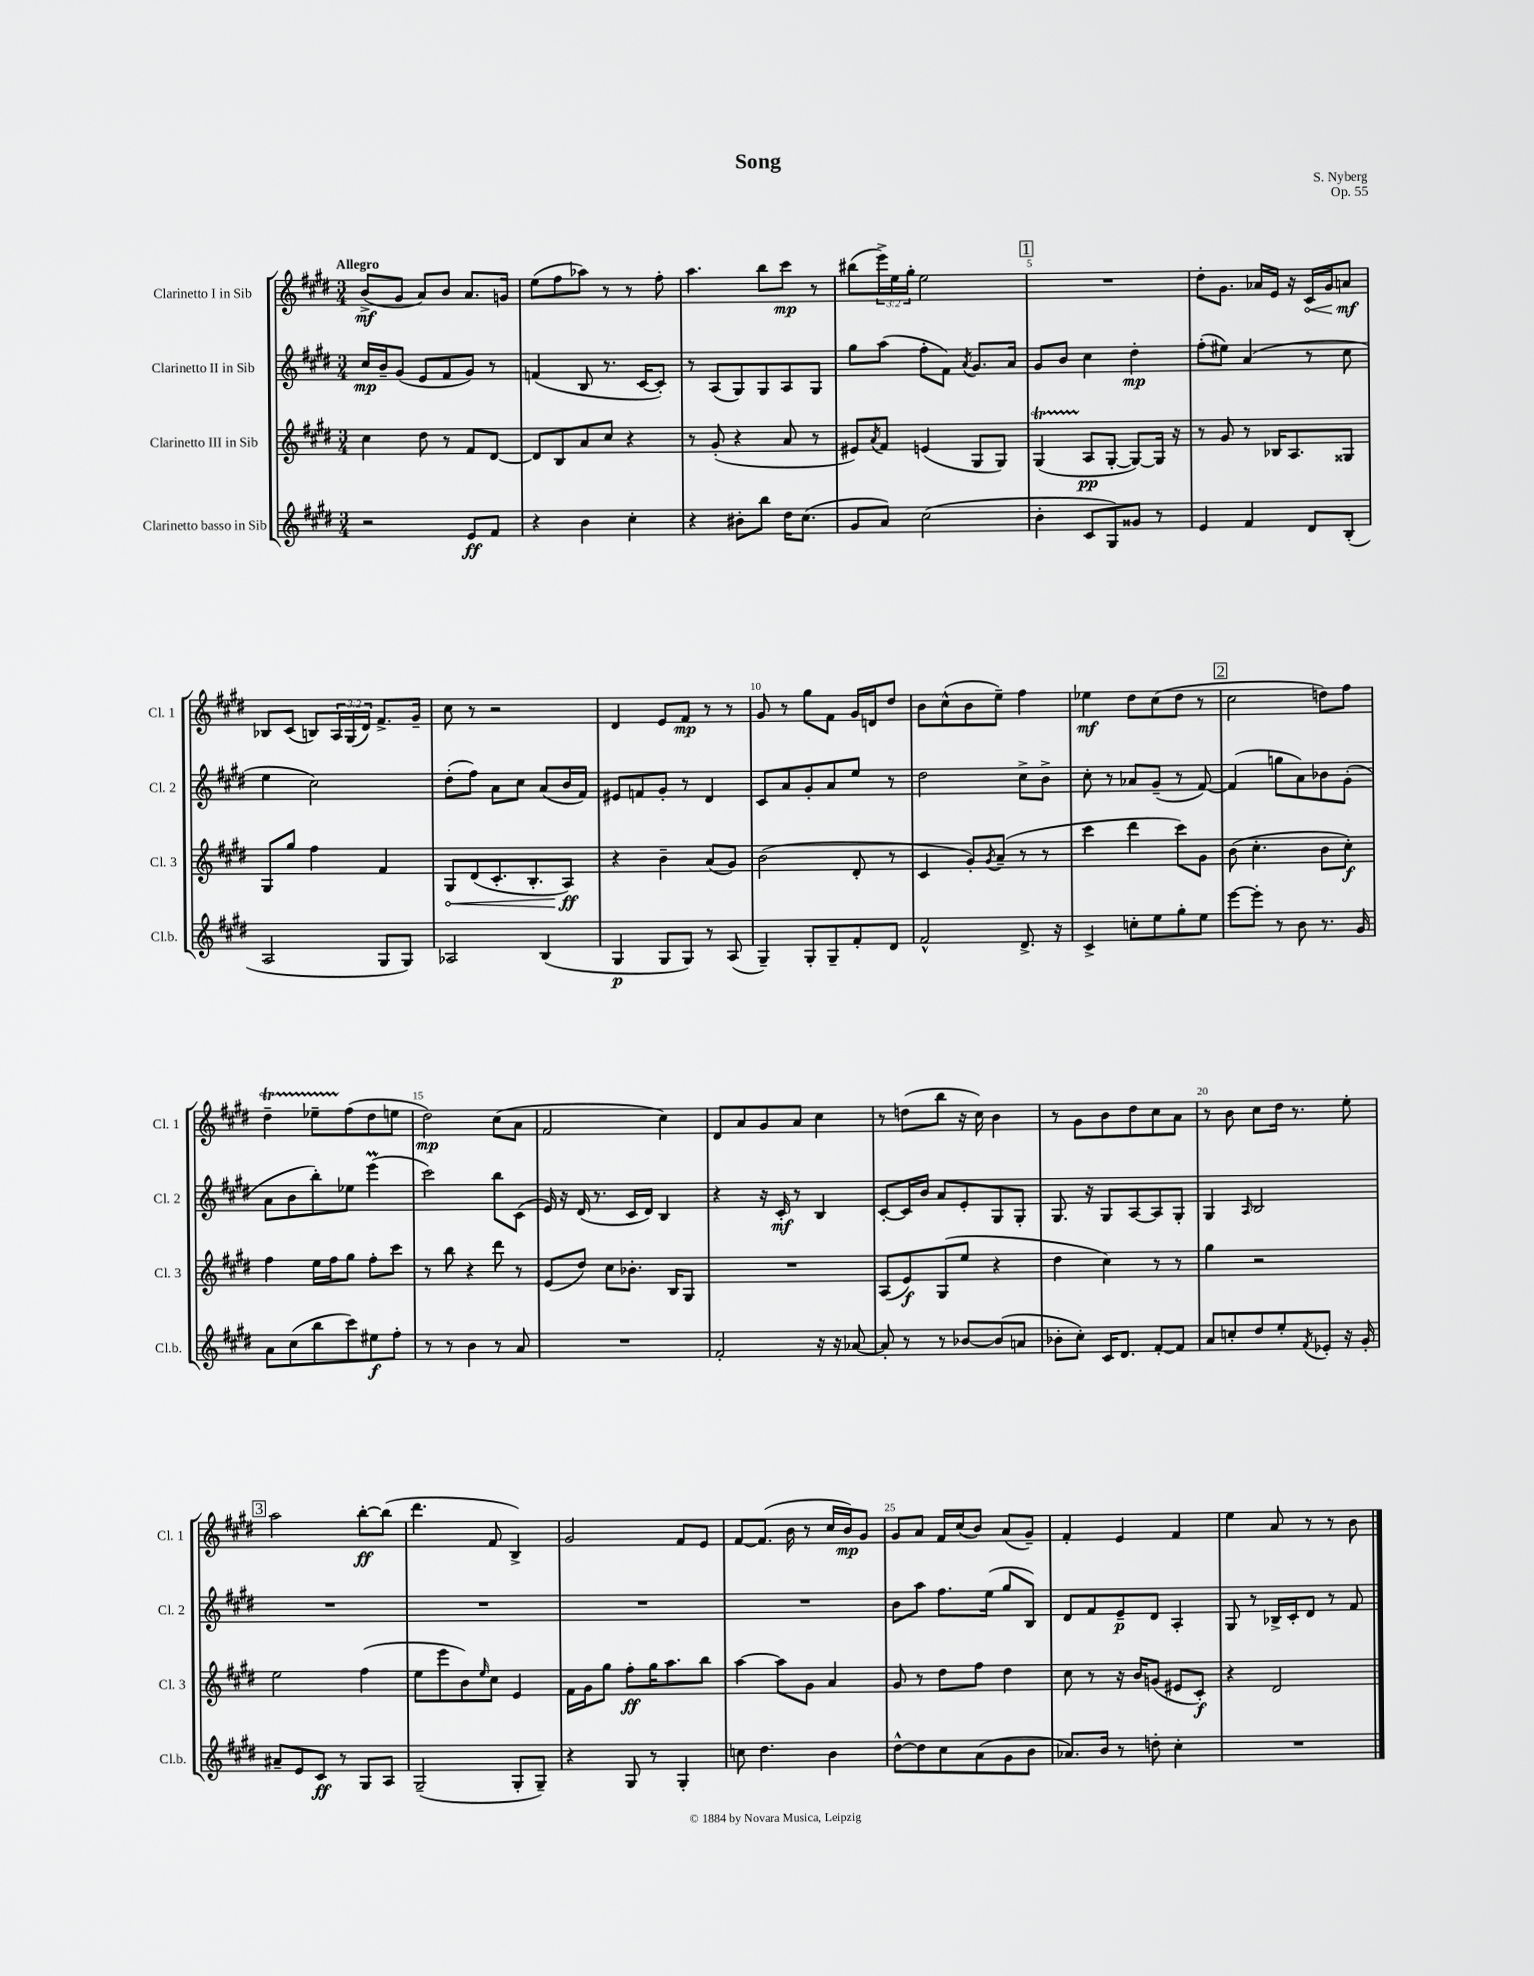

**kern	**dynam	**kern	**dynam	**kern	**dynam	**kern	**dynam
*part4	*part4	*part3	*part3	*part2	*part2	*part1	*part1
*staff4	*staff4	*staff3	*staff3	*staff2	*staff2	*staff1	*staff1
*I"Clarinetto basso in Sib	*	*I"Clarinetto III in Sib	*	*I"Clarinetto II in Sib	*	*I"Clarinetto I in Sib	*
*I'Cl.b.	*	*I'Cl. 3	*	*I'Cl. 2	*	*I'Cl. 1	*
*clefG2	*	*clefG2	*	*clefG2	*	*clefG2	*
*k[f#c#g#d#]	*	*k[f#c#g#d#]	*	*k[f#c#g#d#]	*	*k[f#c#g#d#]	*
*M3/4	*	*M3/4	*	*M3/4	*	*M3/4	*
=1	=1	=1	=1	=1	=1	=1	=1
!	!	!	!	!	!	!LO:TX:a:B:t=Allegro	!
2r	.	4cc#\	.	16cc#/LL	mp	(8b^/L	mf
.	.	.	.	16b~/J	.	.	.
.	.	.	.	(8g#/J	.	8g#/J	.
.	.	8dd#\	.	8e/L	.	8a/L)	.
.	.	8r	.	8f#/	.	8b/J	.
8e/L	ff	8f#/L	.	8g#/J)	.	8.a/L	.
8f#/J	.	[8d#/J	.	8r	.	.	.
.	.	.	.	.	.	16gn/Jk	.
=2	=2	=2	=2	=2	=2	=2	=2
4r	.	8d#/L]	.	(4fn/	.	(8ee\L	.
.	.	8B/	.	.	.	8ff#\	.
4b\	.	8a/	.	8B/	.	8aa-X\J)	.
.	.	8cc#/J	.	8.r	.	8r	.
4cc#'\	.	4r	.	.	.	8r	.
.	.	.	.	[16c#/KL	.	.	.
.	.	.	.	8c#'/J])	.	8ff#'\	.
=3	=3	=3	=3	=3	=3	=3	=3
4r	.	8r	.	8r	.	4.aa\	.
.	.	(8g#'/	.	(8A/L	.	.	.
8b#X'\L	.	4r	.	8G#/)	.	.	.
8bb\J	.	.	.	8G#/	.	8bb\L	.
16dd#\KL	.	8a/	.	8A/	.	8ccc#\J	mp
(8.cc#\J	.	.	.	.	.	.	.
.	.	8r	.	8G#/J	.	8r	.
=4	=4	=4	=4	=4	=4	=4	=4
8g#/L	.	8e#X/L)	.	8gg#\L	.	(8bb#X\L	.
.	.	8qa/	.	.	.	.	.
8a/J)	.	8f#/J	.	(8aa\J	.	24eee^\L)	.
.	.	.	.	.	.	24ee\	.
.	.	.	.	.	.	24gg#'\JJ	.
(2cc#\	.	(4en/	.	8ff#'\L	.	2ee\	.
.	.	.	.	8f#\J)	.	.	.
.	.	.	.	8qa/	.	.	.
.	.	8G#/L	.	8.g#/L	.	.	.
.	.	8G#/J)	.	.	.	.	.
.	.	.	.	16a/Jk	.	.	.
!!LO:REH:place=s1:t=1
=5	=5	=5	=5	=5	=5	=5	=5
4b'\	.	(4G#t/	.	8g#/L	.	2.r	.
.	.	.	.	8b/J	.	.	.
8c#/L	.	8A/L	pp	4cc#\	.	.	.
8G#/)	.	[8G#'/J	.	.	.	.	.
8g##X/J	.	8G#/L_)	.	4dd#'\	mp	.	.
8r	.	16G#/Jk]	.	.	.	.	.
.	.	16r	.	.	.	.	.
=6	=6	=6	=6	=6	=6	=6	=6
4e/	.	8r	.	(8ff#'\L	.	8dd#'\L	.
.	.	8g#/	.	8ee#X\J)	.	8.g#\J	.
4f#/	.	8r	.	(4a/	.	.	.
.	.	.	.	.	.	16a-X/LL	.
.	.	16B-X/KL	.	.	.	16e/JJ	.
.	.	8.A/	.	.	.	16r	.
!	!	!	!	!	!	!	!LO:HP:b
8d#/L	.	.	.	8r	.	16c#/LL	<
.	.	.	.	.	.	16g#/J	.
(8B'/J	.	8G##X/J	.	8cc#\	.	8an/J	mf
.	.	.	.	.	.	.	[
!!LO:LB:g=z
=7	=7	=7	=7	=7	=7	=7	=7
2A/	.	8G#/L	.	4ee\	.	8B-X/L	.
.	.	8gg#/J	.	.	.	(8c#/J	.
.	.	4ff#\	.	2cc#\)	.	8Bn/L)	.
.	.	.	.	.	.	24A/L	.
.	.	.	.	.	.	(24G#/	.
.	.	.	.	.	.	24d#/JJ)	.
8G#/L	.	4f#/	.	.	.	8.f#^/L	.
8G#/J)	.	.	.	.	.	.	.
.	.	.	.	.	.	16g#~/Jk	.
=8	=8	=8	=8	=8	=8	=8	=8
!	!	!	!LO:HP:b	!	!	!	!
2A-X/	.	8G#/L	<	(8dd#'\L	.	8cc#\	.
.	.	(8d#/	.	8ff#\J)	.	8r	.
.	.	8.c#'/	.	8a\L	.	2r	.
.	.	.	.	8cc#\J	.	.	.
.	.	8.B'/	.	.	.	.	.
(4B/	.	.	.	(8a/L	.	.	.
.	.	8A/J)	ff	16b/L	.	.	.
.	.	.	.	16f#/JJ)	.	.	.
.	.	.	[	.	.	.	.
=9	=9	=9	=9	=9	=9	=9	=9
4G#/	p	4r	.	8e#X/L	.	4d#/	.
.	.	.	.	8fn/	.	.	.
8G#/L	.	4b~\	.	8g#'/J	.	8e/L	.
8G#/J)	.	.	.	8r	.	8f#/J	mp
8r	.	(8a/L	.	4d#/	.	8r	.
(8A/	.	8g#/J)	.	.	.	8r	.
=10	=10	=10	=10	=10	=10	=10	=10
4G#~/)	.	(2b\	.	8c#/L	.	8g#/	.
.	.	.	.	8a/	.	8r	.
8G#'/L	.	.	.	8g#'/	.	8gg#\L	.
8G#~/	.	.	.	8a/	.	8f#\J	.
8f#'/	.	8d#'/	.	8ee/J	.	16g#/LL	.
.	.	.	.	.	.	16dn/J	.
8d#/J	.	8r	.	8r	.	8dd#/J	.
=11	=11	=11	=11	=11	=11	=11	=11
2f#^^/	.	4c#/	.	2dd#\	.	8b\L	.
.	.	.	.	.	.	(8cc#^^\	.
.	.	8g#'/L)	.	.	.	8b\	.
.	.	8qg#/	.	.	.	.	.
.	.	(8a~/J	.	.	.	8ee~\J)	.
8.d#^/	.	8r	.	8cc#^\L	.	4ff#\	.
.	.	8r	.	8b^\J	.	.	.
16r	.	.	.	.	.	.	.
=12	=12	=12	=12	=12	=12	=12	=12
4c#^/	.	4ccc#\	.	8cc#'\	.	4ee-X\	mf
.	.	.	.	8r	.	.	.
8ccn'\L	.	4ddd#\	.	8a-X/L	.	8dd#\L	.
8ee\	.	.	.	(8g#~/J	.	(8cc#\	.
8gg#'\	.	8ccc#\L)	.	8r	.	8dd#\J	.
8ee\J	.	8g#\J	.	[8f#/)	.	8r	.
!!LO:REH:place=s1:t=2
=13	=13	=13	=13	=13	=13	=13	=13
[8eee\L	.	(8b\	.	(4f#/]	.	2cc#\	.
8eee'\J]	.	4.cc#'\	.	.	.	.	.
8r	.	.	.	8ggn\L	.	.	.
8b\	.	.	.	8a\)	.	.	.
8.r	.	8b\L	.	8b-X\	.	8ddn\L)	.
.	.	8cc#'\J)	f	(8g#'\J	.	8ff#\J	.
16g#/	.	.	.	.	.	.	.
!!LO:LB:g=z
=14	=14	=14	=14	=14	=14	=14	=14
8a\L	.	4ff#\	.	8a\L	.	4dd#t~\	.
(8cc#\	.	.	.	8b\	.	.	.
8bb\	.	16ee\LL	.	8bb'\)	.	8ee-XTTT~\L	.
.	.	16ff#\J	.	.	.	.	.
8ccc#\)	.	8gg#\J	.	8ee-X\J	.	(8ff#\	.
8ee#X\	f	8ff#'\L	.	(4eeeM\	.	8dd#\	.
8ff#'\J	.	8ccc#\J	.	.	.	8een\J	.
=15	=15	=15	=15	=15	=15	=15	=15
8r	.	8r	.	2ccc#\)	.	2dd#\)	mp
8r	.	8bb\	.	.	.	.	.
4b\	.	4r	.	.	.	.	.
8r	.	8ddd#\	.	8bb\L	.	(8cc#\L	.
8a/	.	8r	.	(8c#\J	.	8a\J	.
=16	=16	=16	=16	=16	=16	=16	=16
2.r	.	(8e/L	.	16e/)	.	2f#/	.
.	.	.	.	16r	.	.	.
.	.	8dd#/J)	.	(16d#/	.	.	.
.	.	.	.	8.r	.	.	.
.	.	8cc#\L	.	.	.	.	.
.	.	8.b-X'\J	.	16c#/LL	.	.	.
.	.	.	.	16d#/JJ)	.	.	.
.	.	.	.	4B/	.	4cc#\)	.
.	.	16B/KL	.	.	.	.	.
.	.	8G#/J	.	.	.	.	.
=17	=17	=17	=17	=17	=17	=17	=17
2f#'/	.	2.r	.	4r	.	8d#/L	.
.	.	.	.	.	.	8a/	.
.	.	.	.	16r	.	8g#/	.
.	.	.	.	16c#'/	mf	.	.
.	.	.	.	8r	.	8a/J	.
16r	.	.	.	4B/	.	4cc#\	.
16r	.	.	.	.	.	.	.
[8a-X/	.	.	.	.	.	.	.
=18	=18	=18	=18	=18	=18	=18	=18
8a-'/]	.	(8A/L	.	[8c#'/L	.	8r	.
8r	.	8e/)	f	16c#/L]	.	(8ddn\L	.
.	.	.	.	16b/JJ	.	.	.
8r	.	(8G#/	.	8a/L	.	8bb\J	.
[8b-X/L	.	8ee/J	.	8e'/	.	16r	.
.	.	.	.	.	.	16cc#\)	.
(8b-/]	.	4r	.	8G#/	.	4b\	.
8an/J	.	.	.	8G#'/J	.	.	.
=19	=19	=19	=19	=19	=19	=19	=19
8b-X'\L	.	4dd#\	.	8.G#/	.	8r	.
8cc#'\J)	.	.	.	.	.	8g#\L	.
.	.	.	.	16r	.	.	.
16c#/KL	.	4cc#\)	.	8G#/L	.	8b\	.
8.d#/J	.	.	.	.	.	.	.
.	.	.	.	[8A/	.	8dd#\	.
[8f#'/L	.	8r	.	8A/]	.	8cc#\	.
8f#/J]	.	8r	.	8G#'/J	.	8a\J	.
=20	=20	=20	=20	=20	=20	=20	=20
8a/L	.	4gg#\	.	4G#/	.	8r	.
8ccn'/	.	.	.	.	.	8b\	.
.	.	.	.	16qqA/	.	.	.
8dd#/	.	2r	.	2B/	.	8cc#\L	.
8ee'/	.	.	.	.	.	16dd#\Jk	.
.	.	.	.	.	.	8.r	.
8qf#/	.	.	.	.	.	.	.
8e-X'/J	.	.	.	.	.	.	.
16r	.	.	.	.	.	8ee'\	.
16g#'/	.	.	.	.	.	.	.
!!LO:LB:g=z
!!LO:REH:place=s1:t=3
=21	=21	=21	=21	=21	=21	=21	=21
8a#X~/L	.	2ee\	.	2.r	.	2aa\	.
8e/	.	.	.	.	.	.	.
8c#/J	ff	.	.	.	.	.	.
8r	.	.	.	.	.	.	.
8G#/L	.	(4ff#\	.	.	.	[8bb'\L	ff
8A/J	.	.	.	.	.	(8bb\J]	.
=22	=22	=22	=22	=22	=22	=22	=22
(2G#~/	.	8ee\L	.	2.r	.	4.ddd#\	.
.	.	8eee\	.	.	.	.	.
.	.	8b\)	.	.	.	.	.
.	.	16qqee/	.	.	.	.	.
.	.	8cc#\J	.	.	.	8f#/	.
8G#'/L	.	4e/	.	.	.	4B^/)	.
8G#~/J)	.	.	.	.	.	.	.
=23	=23	=23	=23	=23	=23	=23	=23
4r	.	16f#\LL	.	2.r	.	2g#/	.
.	.	16g#\J	.	.	.	.	.
.	.	8gg#\J	.	.	.	.	.
8G#/	.	8ff#'\L	ff	.	.	.	.
8r	.	16gg#\K	.	.	.	.	.
.	.	8.aa\	.	.	.	.	.
4G#'/	.	.	.	.	.	8f#/L	.
.	.	8bb\J	.	.	.	8e/J	.
=24	=24	=24	=24	=24	=24	=24	=24
8ccn\	.	[4aa\	.	2.r	.	[8f#/L	.
4.dd#\	.	.	.	.	.	(8.f#/J]	.
.	.	8aa\L]	.	.	.	.	.
.	.	.	.	.	.	16b\	.
.	.	8g#\J	.	.	.	8r	.
4b\	.	4a/	.	.	.	16cc#/LL	.
.	.	.	.	.	.	16b/J)	mp
.	.	.	.	.	.	8g#/J	.
=25	=25	=25	=25	=25	=25	=25	=25
[8dd#^^\L	.	8g#/	.	8b\L	.	8g#/L	.
8dd#\]	.	8r	.	8aa\J	.	8a/J	.
8cc#\	.	8dd#\L	.	8.ff#\L	.	16f#/LL	.
.	.	.	.	.	.	(16cc#/J	.
(8a\	.	8ff#\J	.	.	.	8b/J)	.
.	.	.	.	(16ee\Jk	.	.	.
8g#\	.	4dd#\	.	8gg#/L	.	(8a/L	.
8b\J	.	.	.	8B/J)	.	8g#~/J)	.
=26	=26	=26	=26	=26	=26	=26	=26
8.a-X/L)	.	8cc#\	.	8d#/L	.	4f#'/	.
.	.	8r	.	8f#/	.	.	.
16b/Jk	.	.	.	.	.	.	.
8r	.	16r	.	8e~/	p	4e/	.
.	.	16b/KL	.	.	.	.	.
8ddn'\	.	(8gn/J	.	8d#/J	.	.	.
4cc#'\	.	8e#X/L	.	4A'/	.	4f#/	.
.	.	8c#'/J)	f	.	.	.	.
=27	=27	=27	=27	=27	=27	=27	=27
2.r	.	4r	.	8G#/	.	4ee\	.
.	.	.	.	8r	.	.	.
.	.	2d#/	.	16B-X^/LL	.	8a/	.
.	.	.	.	16c#'/J	.	.	.
.	.	.	.	8d#/J	.	8r	.
.	.	.	.	8r	.	8r	.
.	.	.	.	8f#/	.	8b\	.
==	==	==	==	==	==	==	==
*-	*-	*-	*-	*-	*-	*-	*-
